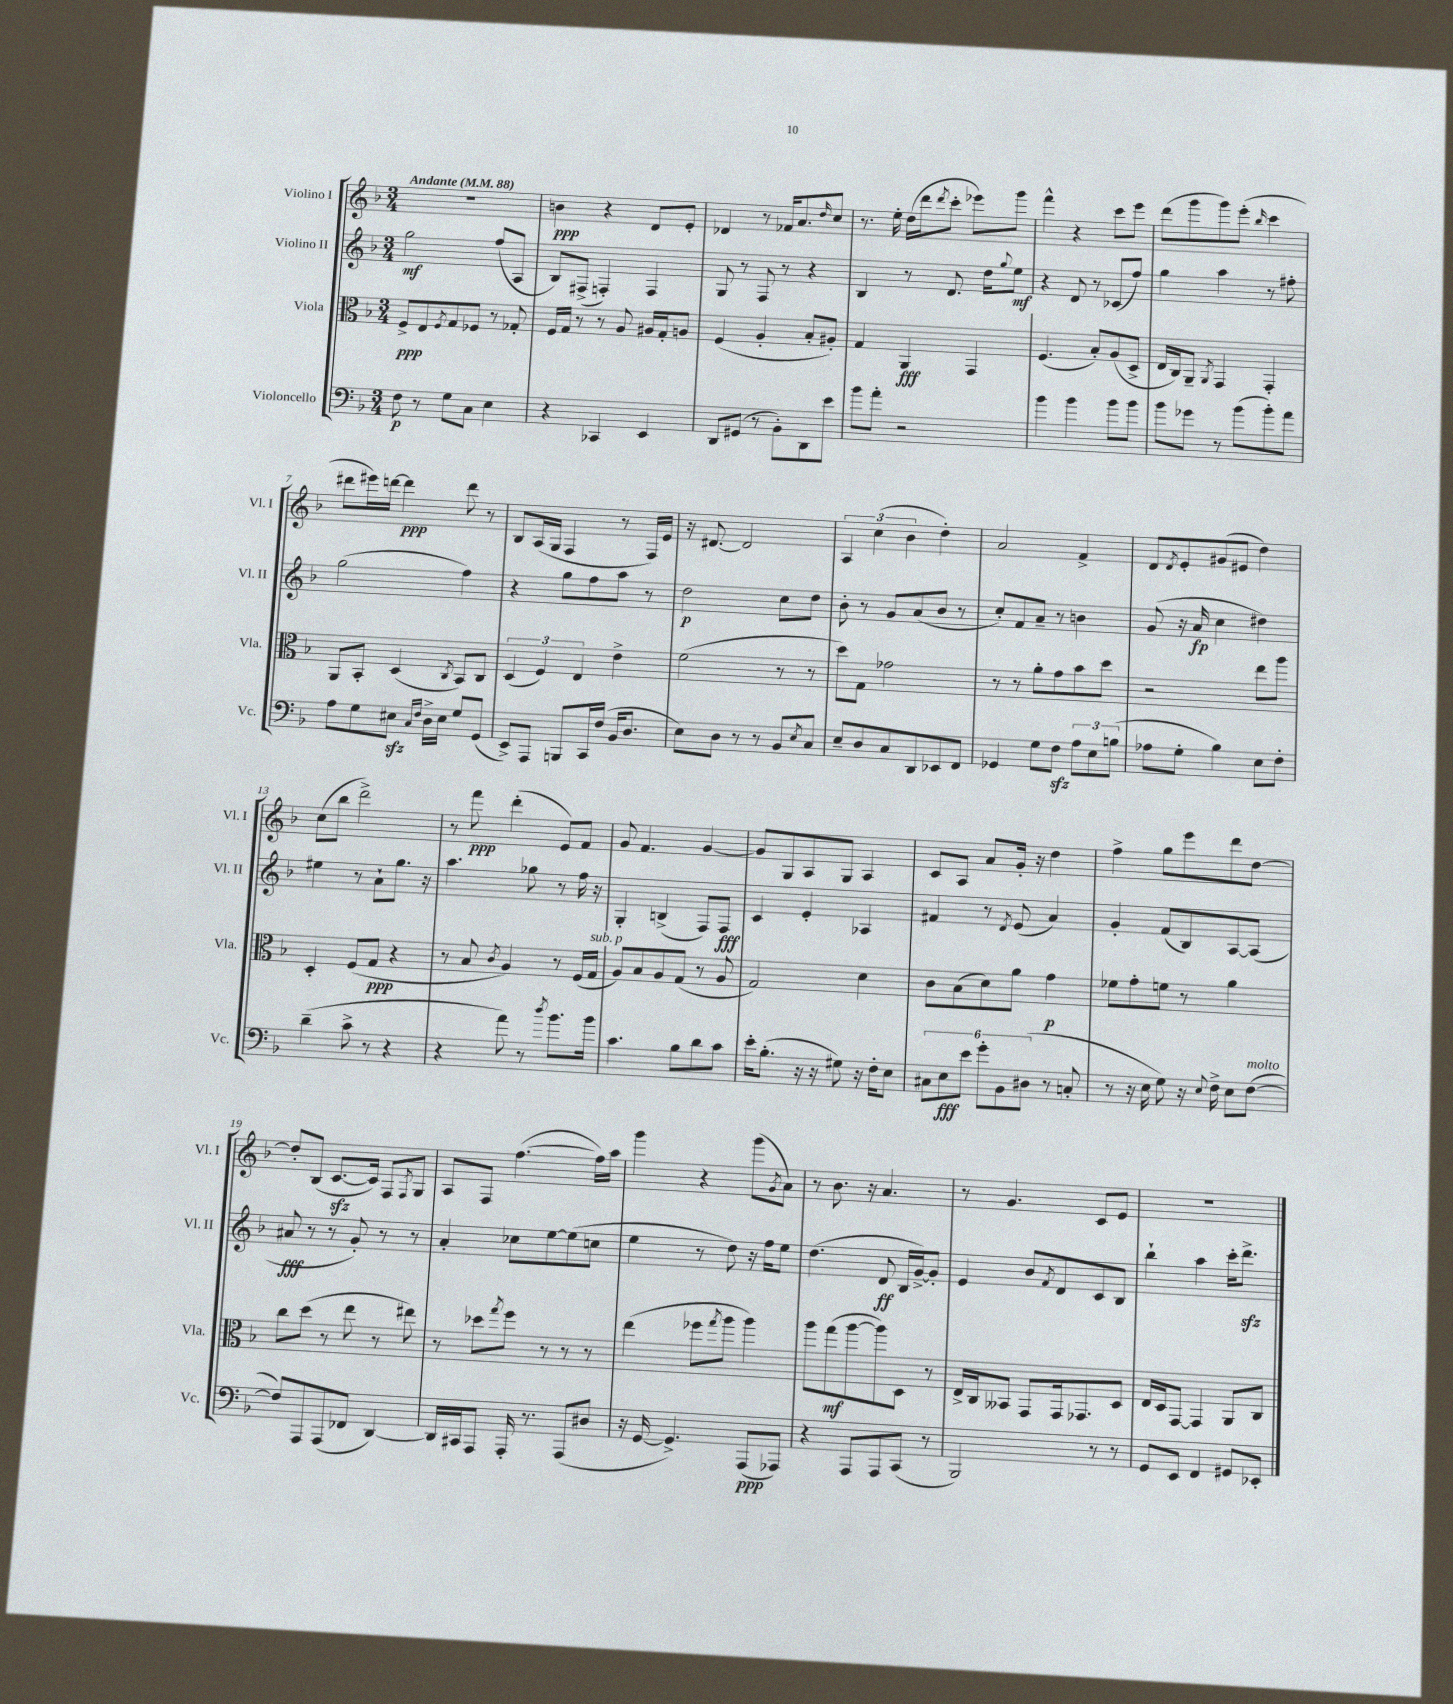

**kern	**dynam	**kern	**dynam	**kern	**dynam	**kern	**dynam
*part4	*part4	*part3	*part3	*part2	*part2	*part1	*part1
*staff4	*staff4	*staff3	*staff3	*staff2	*staff2	*staff1	*staff1
*I"Violoncello	*	*I"Viola	*	*I"Violino II	*	*I"Violino I	*
*I'Vc.	*	*I'Vla.	*	*I'Vl. II	*	*I'Vl. I	*
*clefF4	*	*clefC3	*	*clefG2	*	*clefG2	*
*k[b-]	*	*k[b-]	*	*k[b-]	*	*k[b-]	*
*M3/4	*	*M3/4	*	*M3/4	*	*M3/4	*
*MM88	*	*MM88	*	*MM88	*	*MM88	*
=1	=1	=1	=1	=1	=1	=1	=1
!	!	!	!	!	!	!LO:TX:a:B:t=Andante	!
8F\	p	8F^/L	ppp	2gg\	mf	2.r	.
8r	.	8E/	.	.	.	.	.
.	.	8qF/	.	.	.	.	.
8G\L	.	8G/	.	.	.	.	.
8C\J	.	8F-X/J	.	.	.	.	.
4E\	.	8r	.	(8ff/L	.	.	.
.	.	8G-X'/	.	8A/J	.	.	.
=2	=2	=2	=2	=2	=2	=2	=2
4r	.	16F/LL	.	8B-/L)	.	4bn\	ppp
.	.	16G/JJ	.	.	.	.	.
.	.	8r	.	(8F#X^/J	.	.	.
4CC-X/	.	8r	.	4Fn'/)	.	4r	.
.	.	8A/	.	.	.	.	.
4EE/	.	16A#X/LL	.	4F/	.	8d/L	.
.	.	16G'/J	.	.	.	.	.
.	.	8An/J	.	.	.	8e'/J	.
=3	=3	=3	=3	=3	=3	=3	=3
8DD/L	.	(4F/	.	8G/	.	4d-X/	.
(8GG#X/J	.	.	.	8r	.	.	.
8r	.	4A'/	.	8F/	.	8r	.
8BB-'\L)	.	.	.	8r	.	16f-X/KL	.
.	.	.	.	.	.	8.a/	.
8DD\	.	8B-'/L	.	4r	.	.	.
.	.	.	.	.	.	16qqdd/	.
8e\J	.	8A#X'/J)	.	.	.	8cc/J	.
=4	=4	=4	=4	=4	=4	=4	=4
8b-\L	.	4G/	.	4B-/	.	8.r	.
8a'\J	.	.	.	.	.	.	.
.	.	.	.	.	.	16ee'\	.
2r	.	4AA/	fff	8r	.	(16dd\LL	.
.	.	.	.	.	.	16ddd\J	.
.	.	.	.	.	.	8qddd/	.
.	.	.	.	8.d/	.	8ccc'\J	.
.	.	4GG/	.	.	.	8eee-X\L)	.
.	.	.	.	16dd\KL	.	.	.
.	.	.	.	8qqgg/	.	.	.
.	.	.	.	8ee\J	mf	8ggg\J	.
=5	=5	=5	=5	=5	=5	=5	=5
4b-\	.	(4.F/	.	4r	.	4fff^^\	.
4b-\	.	.	.	8d/	.	4r	.
.	.	8B-'/L)	.	8r	.	.	.
8b-\L	.	(8A/	.	(8c-X/L	.	8ccc\L	.
8b-\J	.	8D^/J	.	8ff/J)	.	8eee\J	.
=6	=6	=6	=6	=6	=6	=6	=6
8b-\L	.	16E/LL	.	4gg\	.	(8ddd\L	.
.	.	16C/J)	.	.	.	.	.
8g-X\J	.	8AA~/J	.	.	.	8ggg\	.
.	.	8qAA/	.	.	.	.	.
8r	.	4GG/	.	4aa\	.	8ggg\)	.
(8b-\L	.	.	.	.	.	(8eee'\J	.
.	.	.	.	.	.	16qqbb-/	.
8b-'\)	.	4GG'/	.	8r	.	4ccc\	.
8a\J	.	.	.	8ff#X'\	.	.	.
!!LO:LB:g=z
=7	=7	=7	=7	=7	=7	=7	=7
8A\L	.	8AA/L	.	(2gg\	.	8ddd#X\L	.
8G\	.	8BB-'/J	.	.	.	16eee#X\L)	.
.	.	.	.	.	.	[16dddn\JJ	.
8E#Xzz\J	.	(4D/	.	.	.	4ddd\]	ppp
16qqC/LL	.	.	.	.	.	.	.
16qqF/JJ	.	.	.	.	.	.	.
16D^\LL	.	.	.	.	.	.	.
16E#\JJ	.	.	.	.	.	.	.
.	.	8qC/	.	.	.	.	.
8G/L	.	8BB-/L)	.	4ff\)	.	8ddd\	.
(8GG/J	.	8C/J	.	.	.	8r	.
=8	=8	=8	=8	=8	=8	=8	=8
8EE^/L)	.	(6D/	.	4r	.	8B-/L	.
8AAA/J	.	.	.	.	.	(16A/L	.
.	.	6F/)	.	.	.	.	.
.	.	.	.	.	.	16G/JJ	.
8BBBn/L	.	.	.	8gg\L	.	4F/	.
.	.	6E/	.	.	.	.	.
16CC/L	.	.	.	8ff\	.	.	.
(16F/JJ	.	.	.	.	.	.	.
16BB-/KL	.	4e^\	.	8aa\J	.	8r	.
8.D/J	.	.	.	.	.	.	.
.	.	.	.	8r	.	16F/LL)	.
.	.	.	.	.	.	16e/JJ	.
=9	=9	=9	=9	=9	=9	=9	=9
8E\L)	.	(2f\	.	2dd\	p	16r	.
.	.	.	.	.	.	[8.d#X/	.
8D\J	.	.	.	.	.	.	.
8r	.	.	.	.	.	2d#/]	.
8r	.	.	.	.	.	.	.
8BB-/L	.	8r	.	8cc\L	.	.	.
8qE/	.	.	.	.	.	.	.
8C/J	.	8r	.	8dd\J	.	.	.
=10	=10	=10	=10	=10	=10	=10	=10
8E~/L	.	8dd\L)	.	8b-'\	.	6A/	.
8D/	.	8G\J	.	8r	.	.	.
.	.	.	.	.	.	(6cc\	.
8C/	.	2g-X\	.	8g/L	.	.	.
.	.	.	.	.	.	6b-\	.
8DD/	.	.	.	(8a/	.	.	.
8EE-X/	.	.	.	8b-/J	.	4dd'\)	.
8FF/J	.	.	.	8r	.	.	.
=11	=11	=11	=11	=11	=11	=11	=11
4GG-X/	.	8r	.	8cc'/L)	.	2a/	.
.	.	8r	.	8f/	.	.	.
8G\L	.	8a'\L	.	8a~/J	.	.	.
8Fzz\J	.	8g\	.	8r	.	.	.
12A\L	.	8b-\	.	4bn\	.	4f^/	.
12E\	.	.	.	.	.	.	.
.	.	8dd\J	.	.	.	.	.
(12Bn\J	.	.	.	.	.	.	.
=12	=12	=12	=12	=12	=12	=12	=12
8A-X\L	.	2r	.	(8g/	.	8d/L	.
.	.	.	.	.	.	8qd/	.
8G'\J	.	.	.	16r	.	8e'/	.
.	.	.	.	16a/	fp	.	.
4B-\)	.	.	.	4cc\	.	(8g#X/	.
.	.	.	.	.	.	8e#X/J	.
8E\L	.	8ee\L	.	4dd#X\)	.	4dd\)	.
8F'\J	.	8aa\J	.	.	.	.	.
!!LO:LB:g=z
=13	=13	=13	=13	=13	=13	=13	=13
(4d~\	.	4D'/	.	4ee#X\	.	(8cc\L	.
.	.	.	.	.	.	8bb-\J	.
8c^\	.	(8F/L	.	8r	.	2ddd^\)	.
8r	.	8G/J	ppp	8a`\L	.	.	.
4r	.	4r	.	8.gg\J	.	.	.
.	.	.	.	16r	.	.	.
=14	=14	=14	=14	=14	=14	=14	=14
4r	.	8r	.	4.aa\	.	8r	.
.	.	8B-/	.	.	.	8fff\	ppp
.	.	8qc/	.	.	.	.	.
8a\)	.	4A/)	.	.	.	(4ddd'\	.
8r	.	.	.	8gg-X\	.	.	.
8qdd/	.	.	.	.	.	.	.
8.b-\L	.	8r	.	8r	.	8e/L)	.
.	.	(16F/LL	.	16ff\	.	8f/J	.
!	!	!LO:TX:a:i:t=sub. p	!	!	!	!	!
16b-\Jk	.	16G/JJ	.	16r	.	.	.
=15	=15	=15	=15	=15	=15	=15	=15
4.c\	.	8A/L)	.	4G'/	.	8g/	.
.	.	8B-/	.	.	.	4.f/	.
.	.	8A/	.	(4Bn^/	.	.	.
8B-\L	.	(8G/J	.	.	.	.	.
8d\	.	8r	.	8F/L)	.	[4g/	.
8c\J	.	8A/	.	8F/J	fff	.	.
=16	=16	=16	=16	=16	=16	=16	=16
16e'\KL	.	2G/)	.	4c/	.	8g/L]	.
(8.B-'\J	.	.	.	.	.	.	.
.	.	.	.	.	.	8G/	.
16r	.	.	.	4e'/	.	8A/	.
16r	.	.	.	.	.	.	.
8G#X\)	.	.	.	.	.	8G/J	.
16r	.	4d\	.	4A-X/	.	4A/	.
16F'\KL	.	.	.	.	.	.	.
8E\J	.	.	.	.	.	.	.
=17	=17	=17	=17	=17	=17	=17	=17
12C#X\L	.	8c\L	.	4f#X/	.	8c/L	.
12E\	fff	.	.	.	.	.	.
.	.	(8B-\	.	.	.	8A/J	.
12e\J	.	.	.	.	.	.	.
12g'\L	.	8d\)	.	8r	.	8a/L	.
12BB-\	.	.	.	.	.	.	.
.	.	.	.	8qd/	.	.	.
.	.	8a\J	.	(8e/	.	16g'/Jk	.
(12D#X\J	.	.	.	.	.	.	.
.	.	.	.	.	.	16r	.
8r	.	4g\	p	4a/)	.	4dd\	.
8Cn'/	.	.	.	.	.	.	.
=18	=18	=18	=18	=18	=18	=18	=18
8r	.	8f-X\L	.	4g'/	.	4ff^\	.
16r	.	8g'\	.	.	.	.	.
16E\	.	.	.	.	.	.	.
8G\)	.	8fn\J	.	(8f/L	.	8gg\L	.
16r	.	8r	.	8B-/)	.	8eee\	.
8qqE/	.	.	.	.	.	.	.
16F^\	.	.	.	.	.	.	.
8E\L	.	4a\	.	[8A/	.	8ddd\	.
!LO:TX:a:i:t=molto	!	!	!	!	!	!	!
([8F\J	.	.	.	(8A/J]	.	[8dd\J	.
!!LO:LB:g=z
=19	=19	=19	=19	=19	=19	=19	=19
8F/L])	.	8cc\L	.	8a#X/	fff	8dd'/L]	.
8AAA/	.	(8dd\J	.	8r	.	(8B-/J	.
(8AAA/	.	8r	.	8r	.	[8.czz/L	.
8FF-X/J	.	8ee\	.	8g'/)	.	.	.
.	.	.	.	.	.	16c/Jk])	.
[4DD/)	.	8r	.	8r	.	8F/L	.
.	.	.	.	.	.	8qF/	.
.	.	8ee#X\)	.	8r	.	8G/J	.
=20	=20	=20	=20	=20	=20	=20	=20
16DD/LL]	.	8r	.	4a'/	.	8A/L	.
16CC#X/J	.	.	.	.	.	.	.
8AAA/J	.	8dd-X\L	.	.	.	8F/J	.
.	.	8qgg/	.	.	.	.	.
16AAA'/	.	8ff\J	.	8cc-X\L	.	([4.ff\	.
8.r	.	.	.	.	.	.	.
.	.	8r	.	[8ee\	.	.	.
(8AAA/L	.	8r	.	(8ee\]	.	.	.
8D#X/J	.	8r	.	8ccn\J	.	16ff\LL])	.
.	.	.	.	.	.	16aa\JJ	.
=21	=21	=21	=21	=21	=21	=21	=21
16r	.	(4ee\	.	4ee\	.	4ggg\	.
[16GG/	.	.	.	.	.	.	.
4.GG^/])	.	.	.	.	.	.	.
.	.	8ff-X\L	.	8r	.	4r	.
.	.	8qgg/	.	.	.	.	.
.	.	8aa\J	.	8dd\)	.	.	.
(8AAA/L	ppp	4aa\)	.	16r	.	(8ggg\L	.
.	.	.	.	16ff\KL	.	.	.
.	.	.	.	.	.	8qg/	.
8AAA-X/J)	.	.	.	8ee\J	.	8a\J)	.
=22	=22	=22	=22	=22	=22	=22	=22
4r	.	8aa\L	.	(4.dd\	.	8r	.
.	.	(8gg\	mf	.	.	8.b-\	.
8AAA/L	.	[8aa\	.	.	.	.	.
.	.	.	.	.	.	16r	.
8AAA/	.	8aa\])	.	8d/	ff	4.a/	.
(8CC/J	.	8D\J	.	16B-/LL	.	.	.
.	.	.	.	[16g^/J)	.	.	.
8r	.	8r	.	8g'/J]	.	.	.
=23	=23	=23	=23	=23	=23	=23	=23
2BBB-/)	.	16E^/LL	.	4e/	.	8r	.
.	.	16C/J	.	.	.	.	.
.	.	8BB--X/J	.	.	.	4.g/	.
.	.	8GG/L	.	8b-/L	.	.	.
.	.	.	.	8qf/	.	.	.
.	.	16GG/k	.	8d/	.	.	.
.	.	8.GG-X/	.	.	.	.	.
8r	.	.	.	8c/	.	8c/L	.
8r	.	8D/J	.	8B-/J	.	8e/J	.
=24	=24	=24	=24	=24	=24	=24	=24
8GG/L	.	16E/LL	.	4bb-`\	.	2.r	.
.	.	16D/J	.	.	.	.	.
8EE/J	.	[8GG/J	.	.	.	.	.
4FF/	.	4GG/]	.	4aa\	.	.	.
8GG#X/L	.	8AA/L	.	16ccc'\KL	.	.	.
.	.	.	.	8.dddzz^\J	.	.	.
8EE-X'/J	.	8C/J	.	.	.	.	.
==	==	==	==	==	==	==	==
*-	*-	*-	*-	*-	*-	*-	*-
